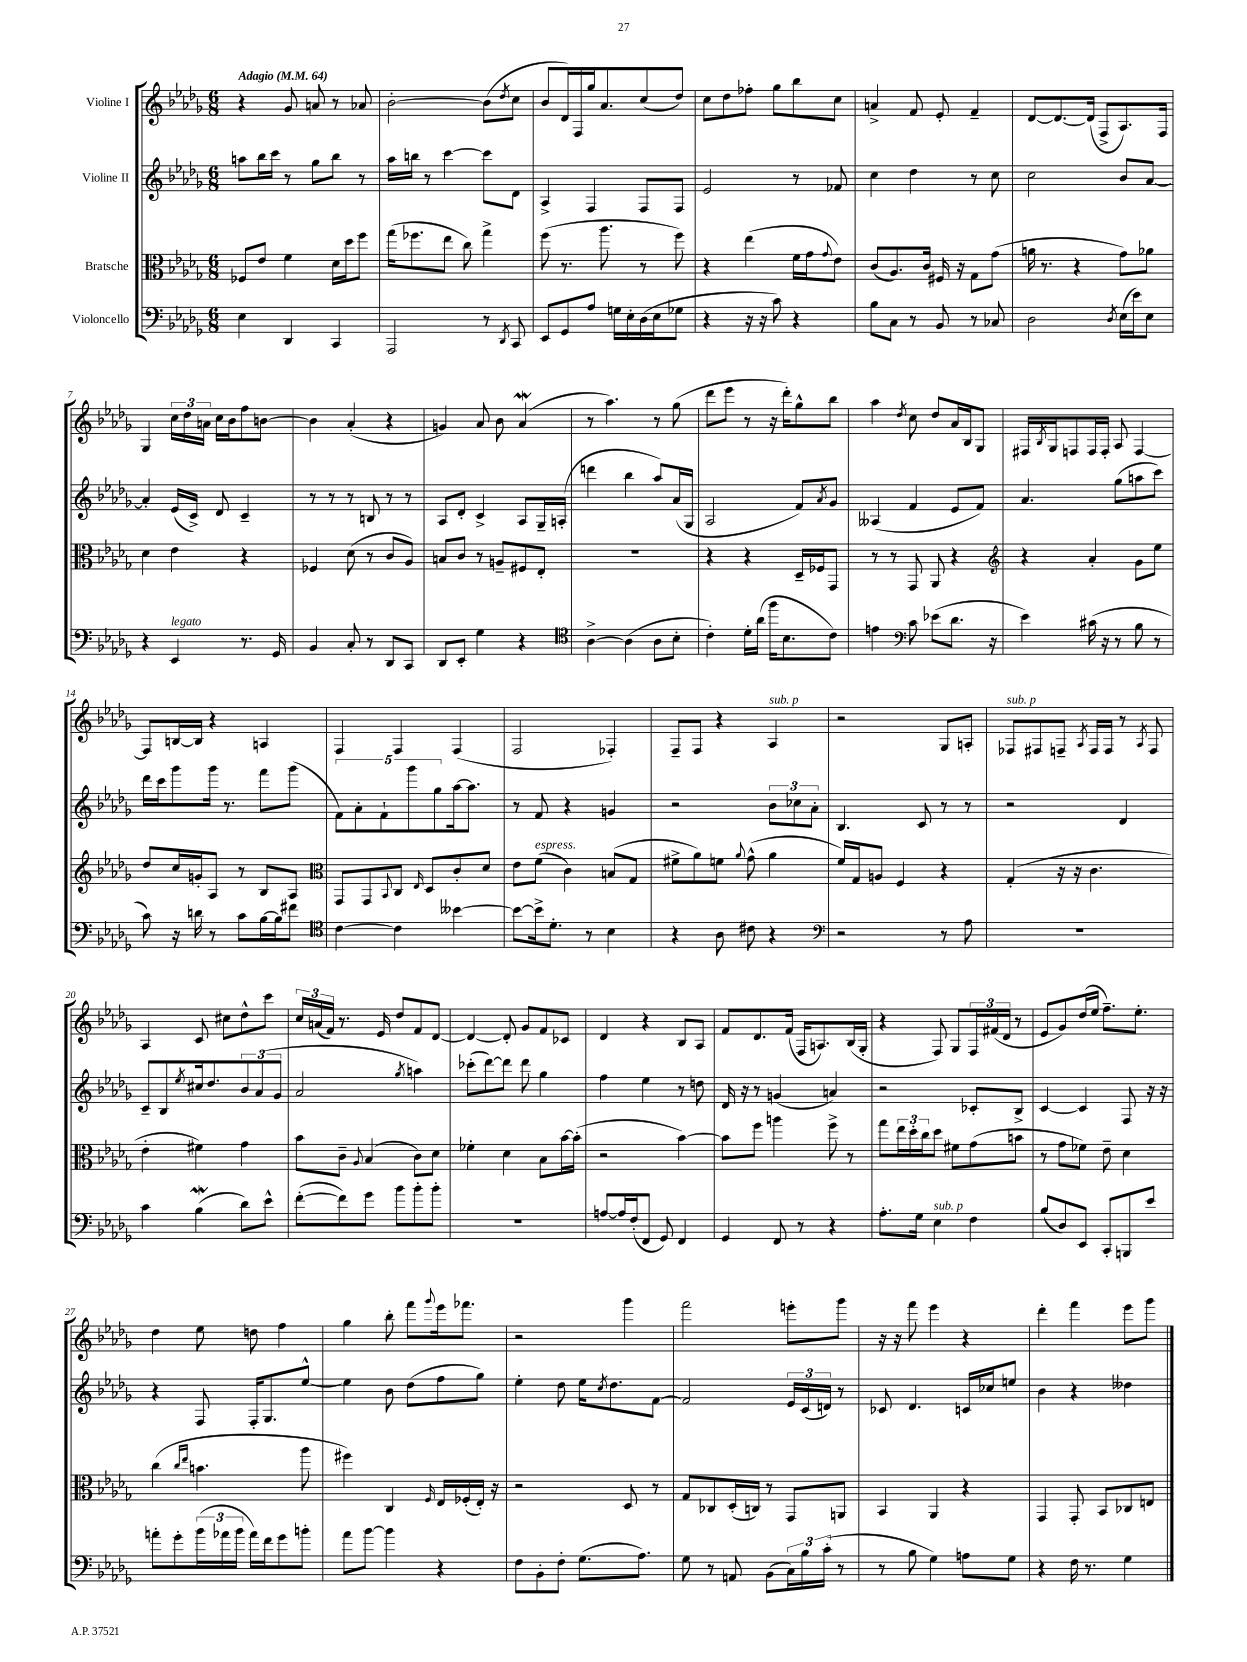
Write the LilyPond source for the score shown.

<<
\new StaffGroup <<
\new Staff = "s0" \with { instrumentName = "Violine I" } {
    \clef treble \key des \major \numericTimeSignature \time 6/8 \tempo "Adagio" 4 = 64
    r4 ges'8 a'8 r8 aes'8 |
    bes'2~-. bes'8( \acciaccatura { des''8 } c''8 |
    bes'8 des'16) f16 ges''16 aes'8. c''8( des''8) |
    c''8 des''8 fes''8-. ges''8 bes''8 c''8 |
    a'4-> f'8 ees'8-. f'4-- |
    des'8~ des'8.~ des'16( f8-> aes8.) f16 |
    ges4 \tuplet 3/2 { c''16 des''16 a'16 } c''16 bes'16 f''8 b'8~ |
    b'4 aes'4-.( r4 |
    g'4) aes'8 bes'8 aes'4\mordent( |
    r8 aes''4.) r8 ges''8( |
    des'''8 ees'''8 r8 r16 des'''16-.) ges''8-^ bes''8 |
    aes''4 \acciaccatura { des''8 } c''8 des''8 aes'16 bes16 ges8 |
    fis16 \acciaccatura { bes8 } ges16 f8 f16 f16-. aes8 f4~ |
    f8 b16~ b16 r4 a4 |
    f4 f4 f4( |
    f2 fes4-.) |
    f8-- f8 r4 aes4^\markup { \italic "sub. p" } |
    r2 ges8 a8-. |
    fes8^\markup { \italic "sub. p" } fis8 f8-- \acciaccatura { aes8 } f16 f16 r8 \acciaccatura { aes8 } f8 |
    aes4 c'8 cis''8 des''8-^ c'''8 |
    \tuplet 3/2 { c''16 a'16( f'16) } r8. ees'16 des''8 f'8 des'8~ |
    des'4~ des'8-. ges'8 f'8 ces'8 |
    des'4 r4 bes8 aes8 |
    f'8 des'8. f'16( f16 a8.) bes16( ges16-. |
    r4 f8) ges8 \tuplet 3/2 { f16 fis'16( des'16 } r8 |
    ees'8 ges'8) des''16( ees''16 f''8.--) ees''8.-. |
    des''4 ees''8 d''8 f''4 |
    ges''4 bes''8-. f'''8 \appoggiatura { ges'''8 } ees'''16 fes'''8. |
    r2 ges'''4 |
    f'''2 e'''8-. ges'''8 |
    r16 r16 f'''8 ees'''4 r4 |
    des'''4-. f'''4 ees'''8 ges'''8 \bar "|." |
}
\new Staff = "s1" \with { instrumentName = "Violine II" } {
    \clef treble \key des \major \numericTimeSignature \time 6/8
    a''8 bes''16 c'''16 r8 ges''8 bes''8 r8 |
    aes''16 b''16 r8 c'''4~ c'''8 des'8 |
    aes4-> f4 f8 f8 |
    ees'2 r8 fes'8 |
    c''4 des''4 r8 c''8 |
    c''2 bes'8 aes'8~ |
    aes'4-. ees'16( c'16->) des'8 c'4-- |
    r8 r8 r8 b8 r8 r8 |
    aes8 des'8-. c'4-> aes8 ges16-- a16-.( |
    d'''4 bes''4 aes''8) aes'16( ges16 |
    aes2 f'8) \acciaccatura { aes'8 } ges'8 |
    aeses4( f'4 ees'8 f'8) |
    aes'4. ges''8( a''8 c'''8) |
    des'''16 c'''16 ges'''8 ges'''16 r8. f'''8 ges'''8( |
    \tuplet 5/4 { f'8) aes'8-. f'8-! ges'''8 ges''8 } aes''16~ aes''8. |
    r8 f'8 r4 g'4 |
    r2 \tuplet 3/2 { bes'8 ces''8 aes'8-. } |
    bes4. c'8 r8 r8 |
    r2 des'4 |
    c'8-- bes8 \acciaccatura { ees''8 } cis''16 des''8. \tuplet 3/2 { bes'8 aes'8( ges'8 } |
    aes'2 \acciaccatura { ges''8 } a''4) |
    ces'''8-.( des'''8~) des'''8 des'''8 ges''4 |
    f''4 ees''4 r8 d''8 |
    des'16 r16 r8 g'4( a'4) |
    r2 ces'8-. bes8-> |
    c'4~ c'4 f8 r16 r16 |
    r4 f8 f16-. ges8. ees''8~-^ |
    ees''4 bes'8 des''8( f''8 ges''8) |
    ees''4-. des''8 ees''16 \acciaccatura { c''8 } des''8. f'8~ |
    f'2 \tuplet 3/2 { ees'16 c'16( d'16) } r8 |
    ces'8 des'4. c'16 ces''16 e''8 |
    bes'4 r4 deses''4 \bar "|." |
}
\new Staff = "s2" \with { instrumentName = "Bratsche" } {
    \clef alto \key des \major \numericTimeSignature \time 6/8
    fes8 ees'8 f'4 des'16 des''16 f''8 |
    ges''16( fes''8. ees''8 c''8) ges''4-> |
    f''8( r8. aes''8. r8 f''8) |
    r4 ees''4( f'16 ges'16 \appoggiatura { ges'8 } ees'8) |
    c'8( aes8.) c'16 fis16 r16 ges8 ges'8( |
    a'16 r8. r4 ges'8) aes'8 |
    des'4 ees'4 r4 |
    fes4 des'8( r8 c'8 aes8) |
    b8 c'8 r8 a8-- fis8 ees8-. |
    R2. |
    r4 r4 des16-- fes16 ges,8 |
    r8 r8 ges,8 aes,8 r4 |
    \clef treble r4 aes'4-. ges'8 ees''8 |
    des''8 c''16 g'16-. aes8 r8 bes8 aes8 |
    \clef alto ges,8 ges,8 \appoggiatura { bes,8 } c8 \grace { ees16 } des8 c'8-. des'8 |
    ees'8 f'8^\markup { \italic "espress." }( c'4) b8( ges8 |
    fis'8-> aes'8) f'8 \appoggiatura { aes'8 } ges'8-^( aes'4 |
    f'16) ges16 a8 f4 r4 |
    ges4-.( r16 r16 c'4. |
    ees'4-. fis'4) ges'4 |
    bes'8 c'8-- \appoggiatura { aes8 } bes4( c'8) des'8 |
    fes'4-. des'4 bes8 bes'16~ bes'16-.( |
    r2 bes'4~) |
    bes'8 f''8 a''4 f''8-> r8 |
    ges''8 \tuplet 3/2 { ees''16 des''16-. c''16 } des''8 fis'8 ges'8( b'8 |
    r8 ges'8 fes'8) ees'8-- des'4 |
    c''4( \grace { c''16 ees''16 } b'4. aes''8 |
    fis''4) c4 \grace { f16 } ees16 fes16-.( ees16-.) r16 |
    r2 des8 r8 |
    ges8 ces8 des16-.( c16) r8 ges,8 a,8 |
    bes,4 aes,4 r4 |
    ges,4 ges,8-. bes,8 ces8 e8 \bar "|." |
}
\new Staff = "s3" \with { instrumentName = "Violoncello" } {
    \clef bass \key des \major \numericTimeSignature \time 6/8
    ees4 des,4 c,4 |
    aes,,2 r8 \acciaccatura { des,8 } c,8 |
    ees,8 ges,8 aes8 g16 ees16-. des16( ees16 ges8 |
    r4 r16 r16 c'8) r4 |
    bes8 c8 r8 bes,8 r8 ces8 |
    des2 \acciaccatura { des8 } ees16( ees'16) ees8 |
    r4 ees,4^\markup { \italic "legato" } r8. ges,16 |
    bes,4 c8-. r8 des,8 c,8 |
    des,8 ees,8-. ges4 r4 |
    \clef tenor aes4~-> aes4( aes8 bes8-. |
    c'4-.) des'16-. aes'16( f''16 bes8. c'8) |
    e'4 \clef bass c'8 ees'8( des'8. r16 |
    ees'4) cis'16( r16 r8 bes8 r8 |
    c'8) r16 d'16 r8 c'8 bes16~ bes16 fis'8 |
    \clef tenor c'4~ c'4 beses'4~ |
    beses'8~ beses'16-> des'8.-. r8 bes4 |
    r4 aes8 cis'8 r4 |
    \clef bass r2 r8 aes8 |
    R2. |
    c'4 bes4\mordent( des'8) ees'8-^ |
    f'8~-.( f'8) ges'8 bes'8 bes'8-. bes'8-. |
    R2. |
    a8~ a16 f16-.( f,8 ges,8) f,4 |
    ges,4 f,8 r8 r4 |
    aes8.-. ges16 ees4^\markup { \italic "sub. p" } f4 |
    bes8( des8) ees,8 c,8-. b,,8 ees'8 |
    a'8-. ges'8-. \tuplet 3/2 { bes'16( aes'16 bes'16 } aes'16) f'16 ges'8 b'8-. |
    aes'8 bes'8~ bes'4 r4 |
    f8 bes,8-. f8-. ges8.( aes8.) |
    ges8 r8 a,8 bes,8( \tuplet 3/2 { c16) bes16 c'16-.( } r8 |
    r8 bes8 ges4) a8 ges8 |
    r4 f16 r8. ges4 \bar "|." |
}
>>
>>
